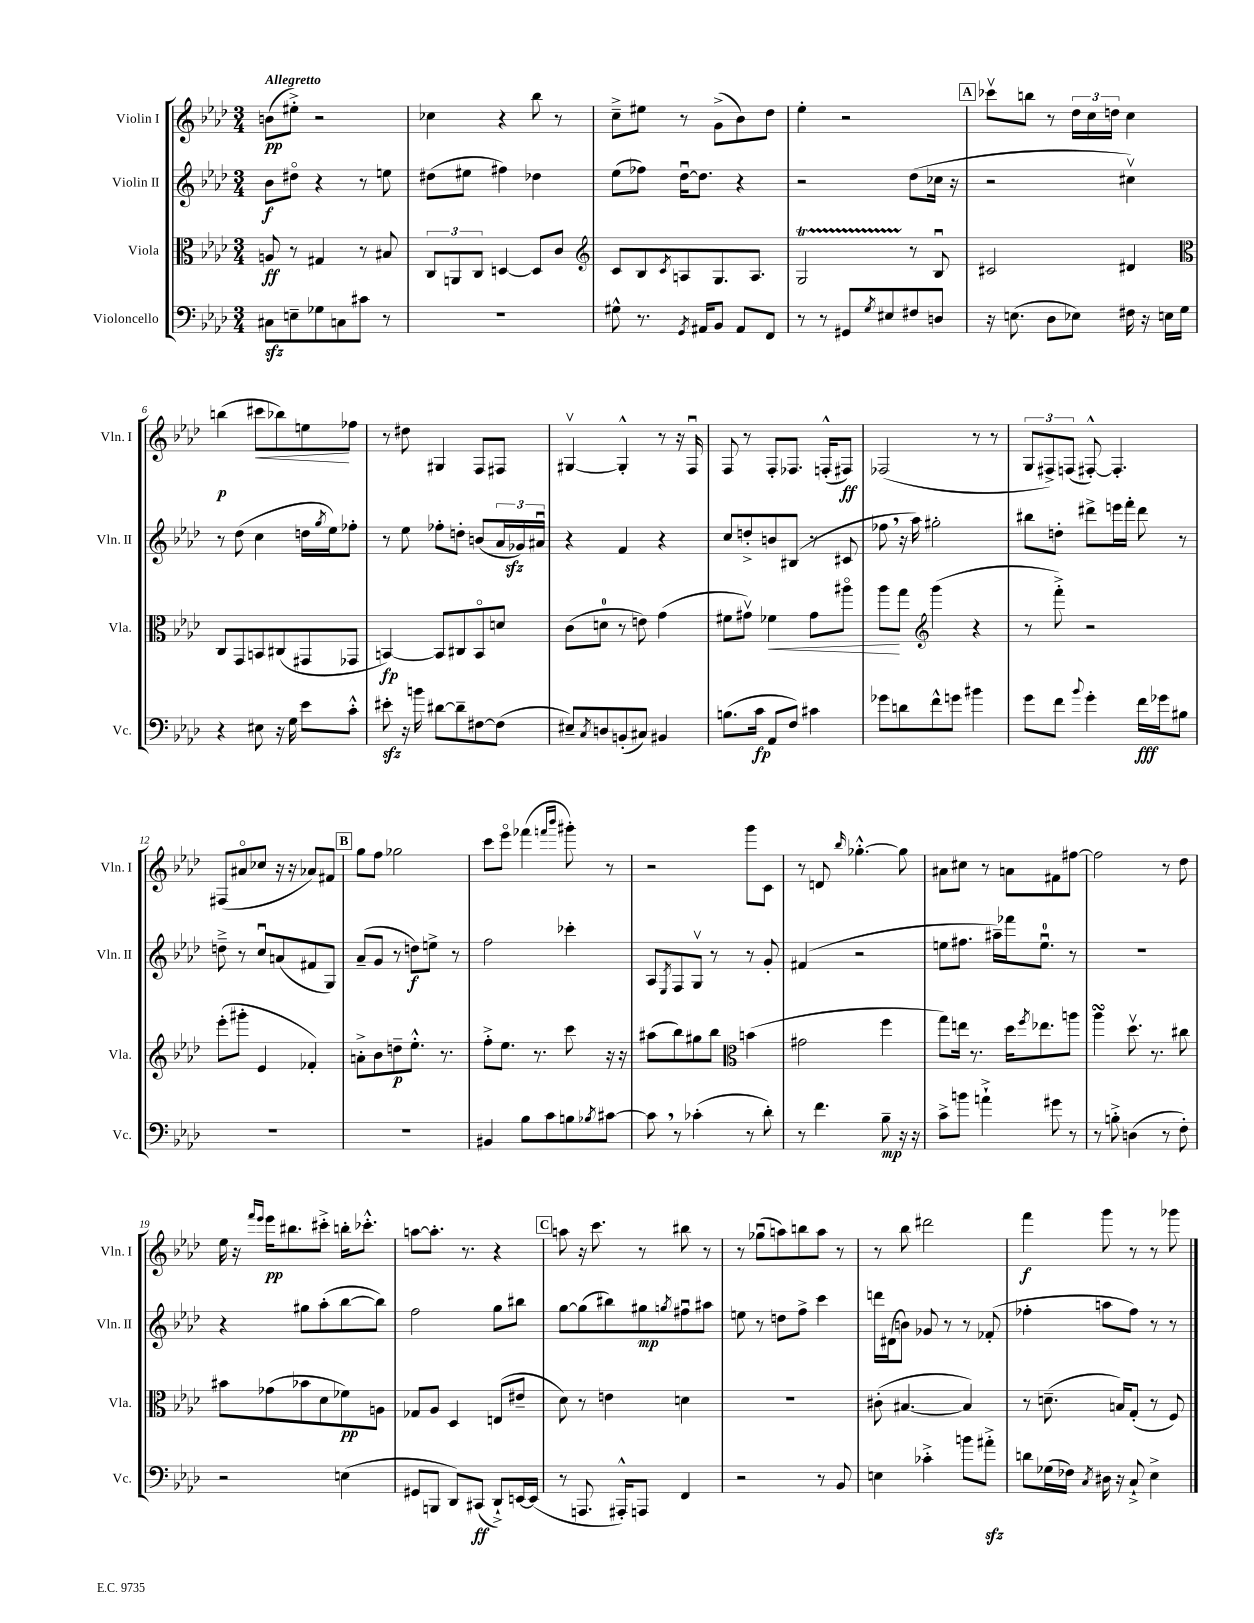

**kern	**dynam	**kern	**dynam	**kern	**dynam	**kern	**dynam
*part4	*part4	*part3	*part3	*part2	*part2	*part1	*part1
*staff4	*staff4	*staff3	*staff3	*staff2	*staff2	*staff1	*staff1
*I"Violoncello	*	*I"Viola	*	*I"Violin II	*	*I"Violin I	*
*I'Vc.	*	*I'Vla.	*	*I'Vln. II	*	*I'Vln. I	*
*clefF4	*	*clefC3	*	*clefG2	*	*clefG2	*
*k[b-e-a-d-]	*	*k[b-e-a-d-]	*	*k[b-e-a-d-]	*	*k[b-e-a-d-]	*
*M3/4	*	*M3/4	*	*M3/4	*	*M3/4	*
=1	=1	=1	=1	=1	=1	=1	=1
!	!	!	!	!	!	!LO:TX:a:B:t=Allegretto	!
8C#Xzz\L	.	8An/	ff	8b-\L	f	(8bn\L	pp
8En~\	.	8r	.	8dd#X\J	.	8ee#X'^\J)	.
8G-X\	.	4G#X/	.	4r	.	2r	.
8Cn\	.	.	.	.	.	.	.
8c#X\J	.	8r	.	8r	.	.	.
8r	.	8B#X/	.	8een\	.	.	.
=2	=2	=2	=2	=2	=2	=2	=2
2.r	.	12C/L	.	(8dd#X\L	.	4cc-X\	.
.	.	12AAn/	.	.	.	.	.
.	.	.	.	8ee#X\J	.	.	.
.	.	12C/J	.	.	.	.	.
.	.	[4Dn/	.	4ff#X\)	.	4r	.
.	.	8D/L]	.	4dd-X\	.	8bb-\	.
.	.	8c/J	.	.	.	8r	.
=3	=3	=3	=3	=3	=3	=3	=3
*	*	*clefG2	*	*	*	*	*
8G#X^^\	.	8c/L	.	(8ee-\L	.	8cc~^\L	.
8.r	.	8B-/	.	8ff-X\J)	.	8ee#X\J	.
.	.	8qc/	.	.	.	.	.
.	.	8An/	.	[16dd-u\KL	.	8r	.
8qGG/	.	.	.	.	.	.	.
16AA#X/KL	.	.	.	8.dd-\J]	.	.	.
8BB-/J	.	8.G/	.	.	.	(8g^\L	.
8AA#/L	.	.	.	4r	.	8b-\)	.
.	.	8.A/J	.	.	.	.	.
8FF/J	.	.	.	.	.	8dd-\J	.
=4	=4	=4	=4	=4	=4	=4	=4
8r	.	2Gt/	.	2r	.	4ee-'\	.
8r	.	.	.	.	.	.	.
8GG#X/L	.	.	.	.	.	2r	.
8qG/	.	.	.	.	.	.	.
8E#X/	.	.	.	.	.	.	.
8F#X/	.	8r	.	(8dd-\L	.	.	.
8Dn/J	.	8B-u/	.	16cc-X\Jk	.	.	.
.	.	.	.	16r	.	.	.
!!LO:REH:place=s1:t=A
=5	=5	=5	=5	=5	=5	=5	=5
16r	.	2c#X/	.	2r	.	8ccc-Xv\L	.
(8.En\	.	.	.	.	.	.	.
.	.	.	.	.	.	8bbn\J	.
8D-\L	.	.	.	.	.	8r	.
8E-X\J)	.	.	.	.	.	24dd-\LL	.
.	.	.	.	.	.	24cc\	.
.	.	.	.	.	.	24ddn\JJ	.
16F#X\	.	4d#X/	.	4cc#Xv\)	.	4cc\	.
16r	.	.	.	.	.	.	.
16En\LL	.	.	.	.	.	.	.
16G\JJ	.	.	.	.	.	.	.
!!LO:LB:g=z
=6	=6	=6	=6	=6	=6	=6	=6
*	*	*clefC3	*	*	*	*	*
4r	.	8C/L	.	8r	.	(4bbn\	p
.	.	8GG/	.	(8dd-\	.	.	.
!	!	!	!	!	!	!	!LO:HP:b
8E#X\	.	8BBn/	.	4cc\	.	8ccc#X\L	<
16r	.	(8C#X/	.	.	.	8bb-X\)	.
16G\	.	.	.	.	.	.	.
8e-\L	.	8GG#X/	.	16ddn\LL	.	8een\	.
.	.	.	.	8qgg/	.	.	.
.	.	.	.	16ee-\J)	.	.	.
8c'^^\J	.	8GG-X/J	.	8ff-X'\J	.	8ff-X\J	[
=7	=7	=7	=7	=7	=7	=7	=7
8e#Xzz'\	.	[4BBn/)	fp	8r	.	8r	.
16r	.	.	.	8ee-\	.	8dd#X\	.
16bn\	.	.	.	.	.	.	.
[8d#X\L	.	8BB/L]	.	8ff-X'\L	.	4G#X/	.
8d#~\]	.	8C#X/	.	8ddn'\J	.	.	.
[8F#X\	.	8BB/	.	(8bn/L	.	8F/L	.
(8F#\J]	.	8dn/J	.	24a-/L	.	8F#X/J	.
.	.	.	.	24g-Xzz/)	.	.	.
.	.	.	.	24a#Xu/JJ	.	.	.
=8	=8	=8	=8	=8	=8	=8	=8
8E#X~/L)	.	(8c\L	.	4r	.	[4G#Xv/	.
8qC/	.	.	.	.	.	.	.
8Dn/	.	8dn\J	.	.	.	.	.
(8BBn'/	.	8r	.	4f/	.	4G#'^^/]	.
8C#X/J)	.	8en\)	.	.	.	.	.
4BB#X/	.	(4g\	.	4r	.	8r	.
.	.	.	.	.	.	16r	.
.	.	.	.	.	.	16Fu/	.
=9	=9	=9	=9	=9	=9	=9	=9
(8.Bn\L	.	8f#X\L	.	8cc/L	.	8F/	.
.	.	8g#Xv\J)	.	8ddn'^/	.	8r	.
16c\Jk	fp	.	.	.	.	.	.
!	!	!	!LO:HP:b	!	!	!	!
8AA-/L	.	4f-X\	<	8bn/	.	8F'/L	.
8F/J)	.	.	.	(8B#X/J	.	8.F-X/J	.
4c#X\	.	8g#\L	.	8r	.	.	.
.	.	.	.	.	.	(16Fn'^^/KL	.
.	.	8aa#X\J	.	8c#X/	.	8F#X/J)	ff
=10	=10	=10	=10	=10	=10	=10	=10
8g-X\L	.	8aa-\L	.	8ff-X,\	.	(2F-X/	.
8dn\	.	8gg\J	[	16r	.	.	.
.	.	.	.	16aa-\)	.	.	.
*	*	*clefG2	*	*	*	*	*
8f^^\	.	(4ggg\	.	2gg#X'\	.	.	.
8gn\J	.	.	.	.	.	.	.
4b#X\	.	4r	.	.	.	8r	.
.	.	.	.	.	.	8r	.
=11	=11	=11	=11	=11	=11	=11	=11
8g\L	.	8r	.	8bb#X\L	.	12G/L	.
.	.	.	.	.	.	12F#X^/)	.
8f\J	.	8fff'^\)	.	8ddn'\J	.	.	.
.	.	.	.	.	.	(12Fn/J	.
8qqb-/	.	.	.	.	.	.	.
4g'\	.	2r	.	8ddd#X^\L	.	[8F#X'^^/)	.
.	.	.	.	16eeen\L	.	4.F#'/]	.
.	.	.	.	16fff'\JJ	.	.	.
16f\LL	fff	.	.	8ddd#\	.	.	.
16g-X\J	.	.	.	.	.	.	.
8B#X\J	.	.	.	8r	.	.	.
!!LO:LB:g=z
=12	=12	=12	=12	=12	=12	=12	=12
2.r	.	(8eee-'\L	.	8ddn~^\	.	(8F#X/L	.
.	.	8ggg#X'\J	.	8r	.	8a#X/	.
.	.	4e-/	.	8ccu/L	.	8cc-X/J	.
.	.	.	.	(8an/	.	16r	.
.	.	.	.	.	.	16r	.
.	.	4f-X'/)	.	8f#X/	.	8a-X/L)	.
.	.	.	.	8G/J)	.	8f#X/J	.
!!LO:REH:place=s1:t=B
=13	=13	=13	=13	=13	=13	=13	=13
2.r	.	8an'^\L	.	(8a-~/L	.	8gg\L	.
.	.	8b-\	.	8g/J	.	8ff\J	.
.	.	8ddn~\	p	8r	.	2gg-X\	.
.	.	8.ee-'^^\J	.	8ddn\L)	f	.	.
.	.	.	.	8een^\J	.	.	.
.	.	8.r	.	.	.	.	.
.	.	.	.	8r	.	.	.
=14	=14	=14	=14	=14	=14	=14	=14
4BB#X/	.	8ff'^\L	.	2ff\	.	8ccc\L	.
.	.	8.ee-\J	.	.	.	8eee-\J	.
8B-\L	.	.	.	.	.	(4fff-X\	.
.	.	8.r	.	.	.	.	.
8c\	.	.	.	.	.	.	.
.	.	.	.	.	.	16qqfffn/LL	.
.	.	.	.	.	.	16qqbbb-/JJ	.
8Bn\	.	8ccc\	.	4ccc-X'\	.	8ggg#X'\)	.
8qB-X/	.	.	.	.	.	.	.
[8c#X\J	.	16r	.	.	.	8r	.
.	.	16r	.	.	.	.	.
=15	=15	=15	=15	=15	=15	=15	=15
8c#,\]	.	(8aa#X\L	.	8A-/L	.	2r	.
.	.	.	.	8qE-/	.	.	.
8r	.	8bb-\)	.	8F/	.	.	.
(4c-X'\	.	8gg#X\	.	8Gv/J	.	.	.
.	.	8bb-\J	.	8r	.	.	.
*	*	*clefC3	*	*	*	*	*
8r	.	(4bn\	.	8r	.	8ggg\L	.
8d-'\)	.	.	.	8g'/	.	8c\J	.
=16	=16	=16	=16	=16	=16	=16	=16
8r	.	2g#X\	.	(4f#X/	.	8r	.
4.f\	.	.	.	.	.	8dn/	.
.	.	.	.	.	.	16qqbb-/	.
.	.	.	.	2r	.	[4.gg-X'^^\	.
8B-~\	mp	4ff\	.	.	.	.	.
16r	.	.	.	.	.	8gg-\]	.
16r	.	.	.	.	.	.	.
=17	=17	=17	=17	=17	=17	=17	=17
8c^\L	.	8gg\L)	.	8een\L	.	8a#X\L	.
8bn\J	.	16een\Jk	.	8.ff#X\J	.	8cc#X\J	.
.	.	8.r	.	.	.	.	.
4an`^\	.	.	.	.	.	8r	.
.	.	.	.	16aa#X~\LL)	.	.	.
.	.	16dd-\KL	.	16fff-X\J	.	8an\L	.
.	.	8qff/	.	.	.	.	.
.	.	8.ee-X\	.	8.eeu\J	.	.	.
8g#X\	.	.	.	.	.	8f#X\	.
8r	.	8aan\J	.	8r	.	[8ff#X\J	.
=18	=18	=18	=18	=18	=18	=18	=18
8r	.	4aa-sSSs\	.	2.r	.	2ff#\]	.
8Bn'^\	.	.	.	.	.	.	.
(4Dn\	.	8.dd-v\	.	.	.	.	.
.	.	8.r	.	.	.	.	.
8r	.	.	.	.	.	8r	.
8F'\)	.	8cc#X\	.	.	.	8dd-\	.
!!LO:LB:g=z
=19	=19	=19	=19	=19	=19	=19	=19
2r	.	8b#X\L	.	4r	.	16ee-\	.
.	.	.	.	.	.	16r	.
.	.	.	.	.	.	16qqfff/LL	.
.	.	.	.	.	.	16qqeee-/JJ	.
.	.	(8g-X\	.	.	.	16eee-\KL	pp
.	.	.	.	.	.	8.bb#X\	.
.	.	8b-X\	.	8gg#X\L	.	.	.
.	.	8d-\	.	(8aa-'\	.	8ccc#X'^\J	.
(4En\	.	8f-X\)	pp	[8bb-\	.	16bbn'\KL	.
.	.	.	.	.	.	8.ccc-X'^^\J	.
.	.	8An\J	.	8bb-\J])	.	.	.
=20	=20	=20	=20	=20	=20	=20	=20
8GG#X/L	.	8G-X/L	.	2ff\	.	[8aan\L	.
8BBBn/J	.	8A-/J	.	.	.	8.aa'\J]	.
8DD-/L)	.	4D-/	.	.	.	.	.
.	.	.	.	.	.	8.r	.
(8CC#X/J	ff	.	.	.	.	.	.
8DD-`^/L)	.	(8En/L	.	8gg\L	.	4r	.
[16EEn/L	.	8e#X~/J	.	8bb#X\J	.	.	.
(16EE/JJ]	.	.	.	.	.	.	.
!!LO:REH:place=s1:t=C
=21	=21	=21	=21	=21	=21	=21	=21
8r	.	8d-\)	.	[8gg\L	.	8aan\	.
8.AAAn/	.	8r	.	(8gg\]	.	16r	.
.	.	.	.	.	.	8.ccc\	.
.	.	4en\	.	8bb#X\)	.	.	.
16AAA#X'^^/KL)	.	.	.	.	.	.	.
8AAAn/J	.	.	.	8gg#X\	mp	8r	.
.	.	.	.	8qggn/	.	.	.
4FF/	.	4dn\	.	8ff#Xu\	.	8bb#X\	.
.	.	.	.	8aa#X\J	.	8r	.
=22	=22	=22	=22	=22	=22	=22	=22
2r	.	2.r	.	8een\	.	8r	.
.	.	.	.	8r	.	(8gg-Xu\L	.
.	.	.	.	8ddn\L	.	8aan\)	.
.	.	.	.	8ff^\J	.	8bbn\	.
8r	.	.	.	4ccc\	.	8aa\J	.
8BB-/	.	.	.	.	.	8r	.
=23	=23	=23	=23	=23	=23	=23	=23
4En\	.	(8c#X'\	.	16dddn\LL	.	8r	.
.	.	.	.	(16d#X\J	.	.	.
.	.	[4.B#X/	.	8bn\J)	.	8bb-\	.
4c-X'^\	.	.	.	8g-X/	.	2ddd#X\	.
.	.	.	.	8r	.	.	.
8bn\L	.	4B#/])	.	8r	.	.	.
8a#Xzz'^\J	.	.	.	(8f-X'/	.	.	.
=24	=24	=24	=24	=24	=24	=24	=24
8dn\L	.	8r	.	4ff-X'\	.	4fff\	f
(16G-X\L	.	(8.dn~\	.	.	.	.	.
16F-X\JJ)	.	.	.	.	.	.	.
8qC/	.	.	.	.	.	.	.
16D#X\	.	.	.	8aan\L	.	8ggg\	.
16r	.	16Bn/KL)	.	.	.	.	.
8C`^/	.	(8G'/J	.	8ff-\J)	.	8r	.
4E-^\	.	8r	.	8r	.	8r	.
.	.	8F/)	.	8r	.	8ggg-X\	.
==	==	==	==	==	==	==	==
*-	*-	*-	*-	*-	*-	*-	*-
